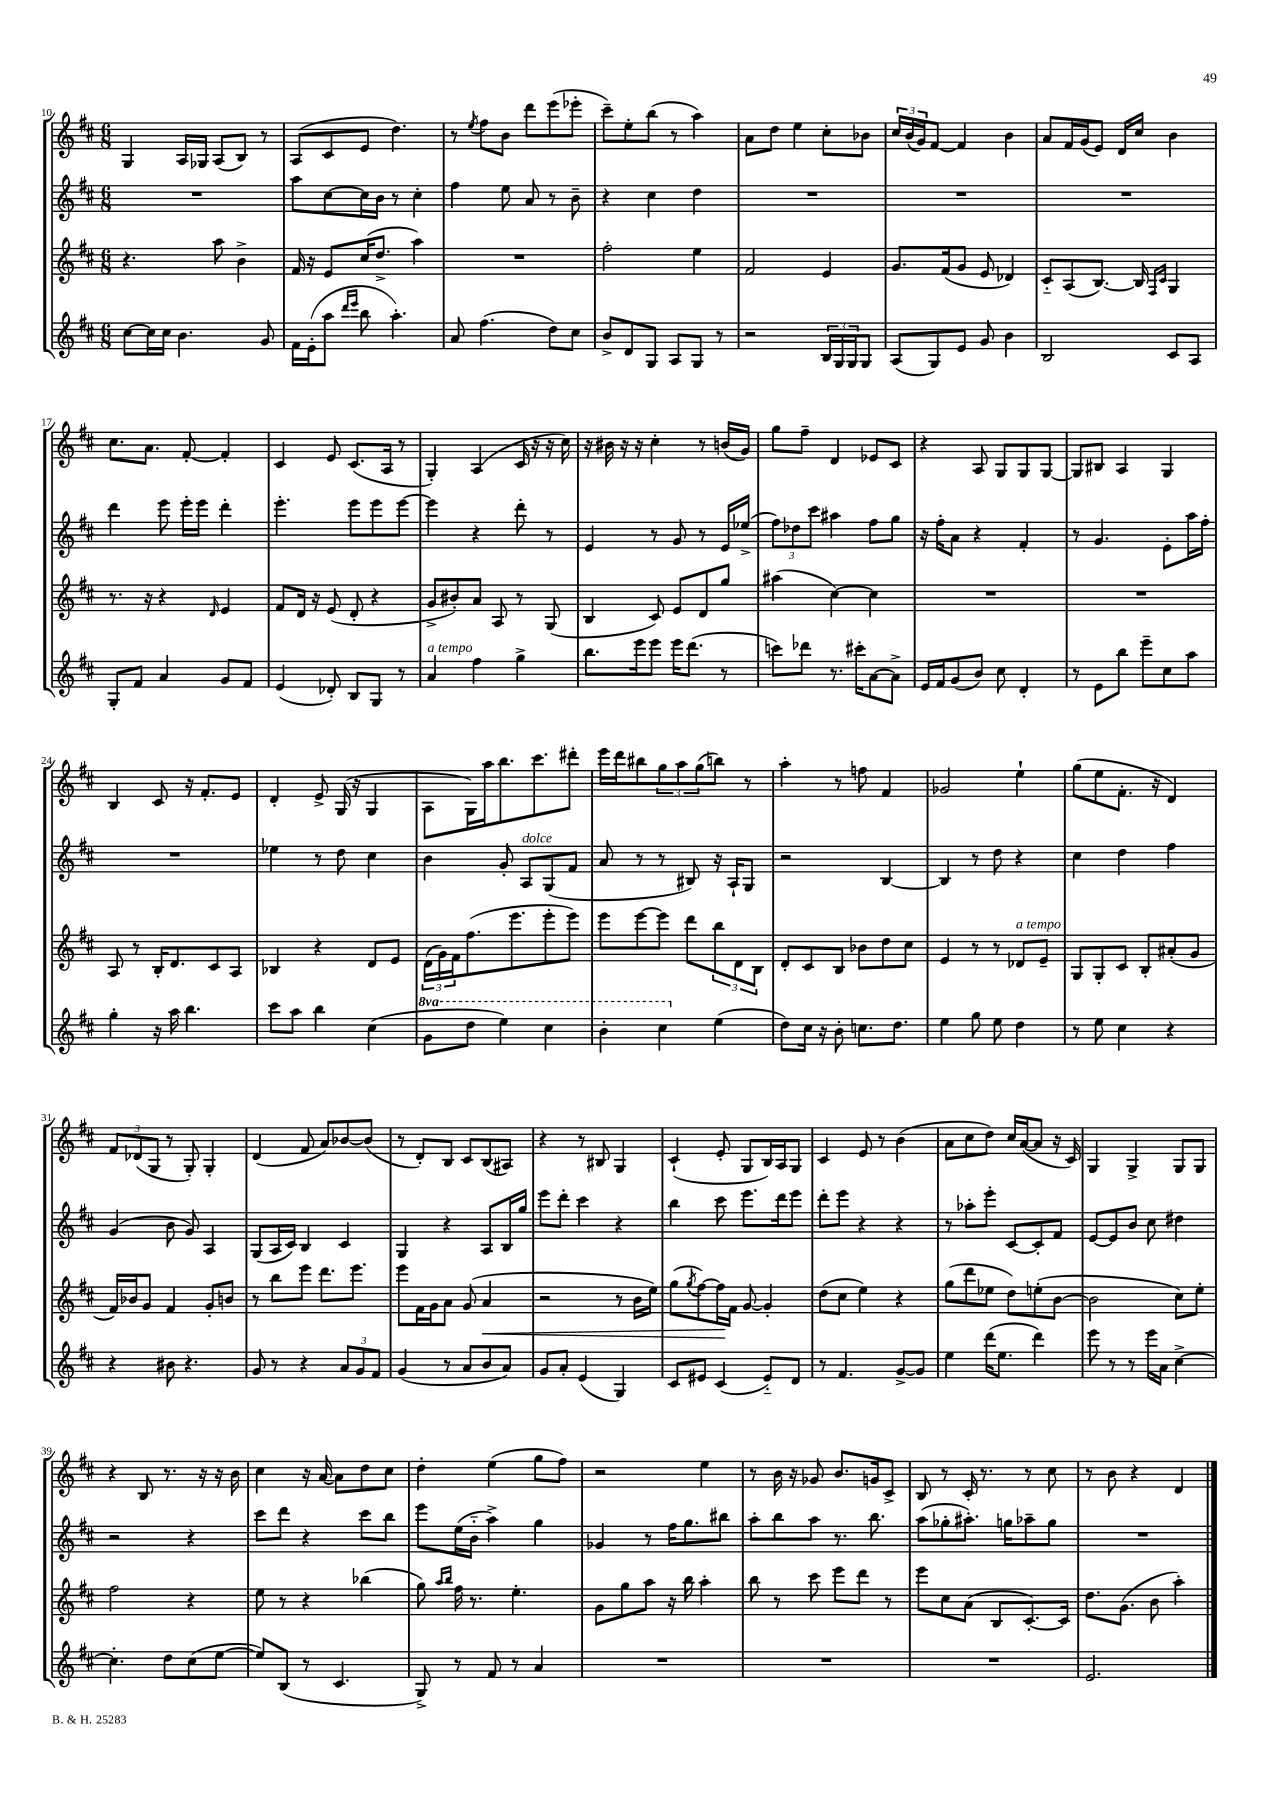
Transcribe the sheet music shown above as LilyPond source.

<<
\new StaffGroup <<
\new Staff = "s0" {
    \clef treble \key d \major \numericTimeSignature \time 6/8
    g4 a16 ges16 a8( b8) r8 |
    a8( cis'8 e'8 d''4.) |
    r8 \acciaccatura { e''8 } fis''8 b'8 d'''8 e'''8( ees'''8-. |
    cis'''8--) e''8-. b''8( r8 a''4) |
    a'8 d''8 e''4 cis''8-. bes'8 |
    \tuplet 3/2 { cis''16 b'16( g'16) } fis'8~ fis'4 b'4 |
    a'8 fis'16 g'16( e'8) d'16 cis''16 b'4 |
    cis''8. a'8. fis'8~-. fis'4-. |
    cis'4 e'8 cis'8.( a16 r8 |
    g4-.) a4( cis'16 r16 r16 cis''16) |
    r16 bis'16 r16 r16 cis''4-. r8 b'16( g'16) |
    g''8 fis''8-- d'4 ees'8 cis'8 |
    r4 a8 g8 g8 g8~ |
    g8 bis8 a4 g4 |
    b4 cis'8 r16 fis'8.-. e'8 |
    d'4-. e'8-> g16( r16 g4 |
    a8 g16) a''16 b''8. cis'''8. dis'''8-. |
    e'''16 d'''16 bis''8 \tuplet 3/2 { g''8 a''8 g''8( } b''8) r8 |
    a''4-. r8 f''8 fis'4 |
    ges'2 e''4-! |
    g''8( e''8 fis'8.-. r16 d'4) |
    \tuplet 3/2 { fis'8 des'8( g8 } r8 g8-.) g4-. |
    d'4( fis'8 a'8) bes'8~ bes'8( |
    r8 d'8-.) b8 cis'8 b8( ais8) |
    r4 r8 bis8 g4 |
    cis'4-!( e'8-. g8 b16) a16 g8 |
    cis'4 e'8 r8 b'4( |
    a'8 cis''8 d''8) cis''16 a'16~( a'8 r16 cis'16) |
    g4 g4-> g8 g8 |
    r4 b8 r8. r16 r16 b'16 |
    cis''4 r16 a'16~ a'8 d''8 cis''8 |
    d''4-. e''4( g''8 fis''8) |
    r2 e''4 |
    r8 b'16 r16 ges'8 b'8. g'16 cis'8-> |
    b8 r8 cis'16-. r8. r8 cis''8 |
    r8 b'8 r4 d'4 \bar "|." |
}
\new Staff = "s1" {
    \clef treble \key d \major \numericTimeSignature \time 6/8
    R2. |
    a''8 cis''8~ cis''16 b'16 r8 cis''4-. |
    fis''4 e''8 a'8 r8 b'8-- |
    r4 cis''4 d''4 |
    R2. |
    R2. |
    R2. |
    d'''4 e'''8 e'''16-. e'''16 d'''4-. |
    e'''4.-. e'''8 e'''8 e'''8~ |
    e'''4 r4 d'''8-. r8 |
    e'4 r8 g'8 r8 e'16 ees''16->( |
    \tuplet 3/2 { fis''8) des''8 cis'''8 } ais''4 fis''8 g''8 |
    r16 fis''16-. a'8 r4 fis'4-. |
    r8 g'4. e'8-. a''16 fis''16-. |
    R2. |
    ees''4 r8 d''8 cis''4 |
    b'4 g'8-. a8^\markup { \italic "dolce" } g8( fis'8 |
    a'8 r8 r8 bis8) r16 a16-! g8 |
    r2 b4~ |
    b4 r8 d''8 r4 |
    cis''4 d''4 fis''4 |
    g'4( b'8 g'8) a4 |
    g8( a16 cis'16) b4 cis'4 |
    g4 r4 a8 b16 g''16 |
    e'''8 d'''8-. cis'''4 r4 |
    b''4 cis'''8 e'''8. d'''16 e'''8 |
    d'''8-. e'''8 r4 r4 |
    r8 aes''8-. e'''8-. cis'8~ cis'8-. fis'8 |
    e'8~ e'8 b'8 cis''8 dis''4 |
    r2 r4 |
    cis'''8 d'''8 r4 cis'''8 b''8 |
    e'''8 e''16( b'16-_ a''4->) g''4 |
    ges'4 r8 fis''16 g''8. bis''8 |
    a''8-. b''8 a''8 r8. b''8. |
    a''8( ges''8-. ais''8.-.) g''16 aes''8-- g''8 |
    R2. \bar "|." |
}
\new Staff = "s2" {
    \clef treble \key d \major \numericTimeSignature \time 6/8
    r4. a''8 b'4-> |
    fis'16 r16 e'8 cis''16( d''8.-> a''4) |
    R2. |
    fis''2-. e''4 |
    fis'2 e'4 |
    g'8. fis'16( g'8 e'8 des'4) |
    cis'8-_ a8( b8.~) b16 \grace { fis16 cis'16 } g4 |
    r8. r16 r4 \grace { d'16 } e'4 |
    fis'8 d'16 r16 e'8( d'8-. r4 |
    g'8-> bis'8-.) a'8 a8 r8 g8( |
    b4 cis'8) e'8 d'8 g''8 |
    ais''4( cis''4~) cis''4 |
    R2. |
    R2. |
    a8 r8 b16-. d'8. cis'8 a8 |
    bes4 r4 d'8 e'8 |
    \tuplet 3/2 { d'16( g'16) fis'16 } fis''8.( e'''8. e'''8-. e'''8) |
    e'''8 e'''8~ e'''8 d'''8 \tuplet 3/2 { b''8 d'8 b8 } |
    d'8-. cis'8 b8 bes'8 d''8 cis''8 |
    e'4 r8 r8 des'8^\markup { \italic "a tempo" } e'8-- |
    g8 g8-. cis'8 b8-. ais'8-.( g'8 |
    fis'16) bes'16 g'8 fis'4 g'8-. b'8 |
    r8 b''8 e'''8 d'''8. e'''8. |
    e'''8 fis'16 g'16 a'8 g'8( a'4\< |
    r2 r8 b'16 e''16) |
    g''8( \acciaccatura { g''8 } fis''8~) fis''16\! fis'16 g'8~ g'4-. |
    d''8( cis''8 e''4) r4 |
    g''8( d'''8 ees''8 d''8) e''8-.( b'8~ |
    b'2 cis''8) e''8-. |
    fis''2 r4 |
    e''8 r8 r4 bes''4( |
    g''8) \grace { a''16 b''16 } fis''16 r8. e''4.-. |
    g'8 g''8 a''8 r16 b''16 a''4-. |
    b''8 r8 cis'''8 e'''8 d'''8 r8 |
    e'''8 cis''8 a'8( b8 cis'8.~-.) cis'16 |
    d''8. g'8.( b'8 a''4-.) \bar "|." |
}
\new Staff = "s3" {
    \clef treble \key d \major \numericTimeSignature \time 6/8 \set Staff.ottavationMarkups = #ottavation-simple-ordinals
    cis''8~ cis''16 cis''16 b'4. g'8 |
    fis'16 e'16-.( a''8 \grace { d'''16 e'''16 } b''8 a''4.-.) |
    a'8 fis''4.( d''8) cis''8 |
    b'8-> d'8 g8 a8 g8 r8 |
    r2 \tuplet 3/2 { b16 g16 g16 } g8 |
    a8( g8) e'8 g'8 b'4 |
    b2 cis'8 a8 |
    g8-. fis'8 a'4 g'8 fis'8 |
    e'4( des'8-.) b8 g8 r8 |
    a'4^\markup { \italic "a tempo" } fis''4 g''4-> |
    b''8. e'''16 e'''8 e'''16 d'''8.( r8 |
    c'''8) des'''8 r8. cis'''16-. a'8~ a'8-> |
    e'16 fis'16 g'8( b'8) cis''8 d'4-. |
    r8 e'8 b''8 e'''8-- cis''8 a''8 |
    g''4-. r16 a''16 b''4. |
    cis'''8 a''8 b''4 cis''4( |
    \ottava #1 g''8 d'''8 e'''4) cis'''4 |
    b''4-. cis'''4 \ottava #0 e''4( |
    d''8) cis''16 r16 b'8-. c''8. d''8. |
    e''4 g''8 e''8 d''4 |
    r8 e''8 cis''4 r4 |
    r4 bis'8 r4. |
    g'8 r8 r4 \tuplet 3/2 { a'8 g'8 fis'8 } |
    g'4( r8 a'8 b'8 a'8) |
    g'8 a'8-. e'4( g4) |
    cis'8 eis'8 cis'4( eis'8-_) d'8 |
    r8 fis'4. g'8~-> g'8 |
    e''4 d'''16( e''8. d'''4) |
    e'''8 r8 r8 e'''16 a'16 cis''4~-> |
    cis''4.-. d''8 cis''8( e''8~ |
    e''8) b8( r8 cis'4. |
    g8->) r8 fis'8 r8 a'4 |
    R2. |
    R2. |
    R2. |
    e'2. \bar "|." |
}
>>
>>
\layout { \context { \Score currentBarNumber = #10 } }
